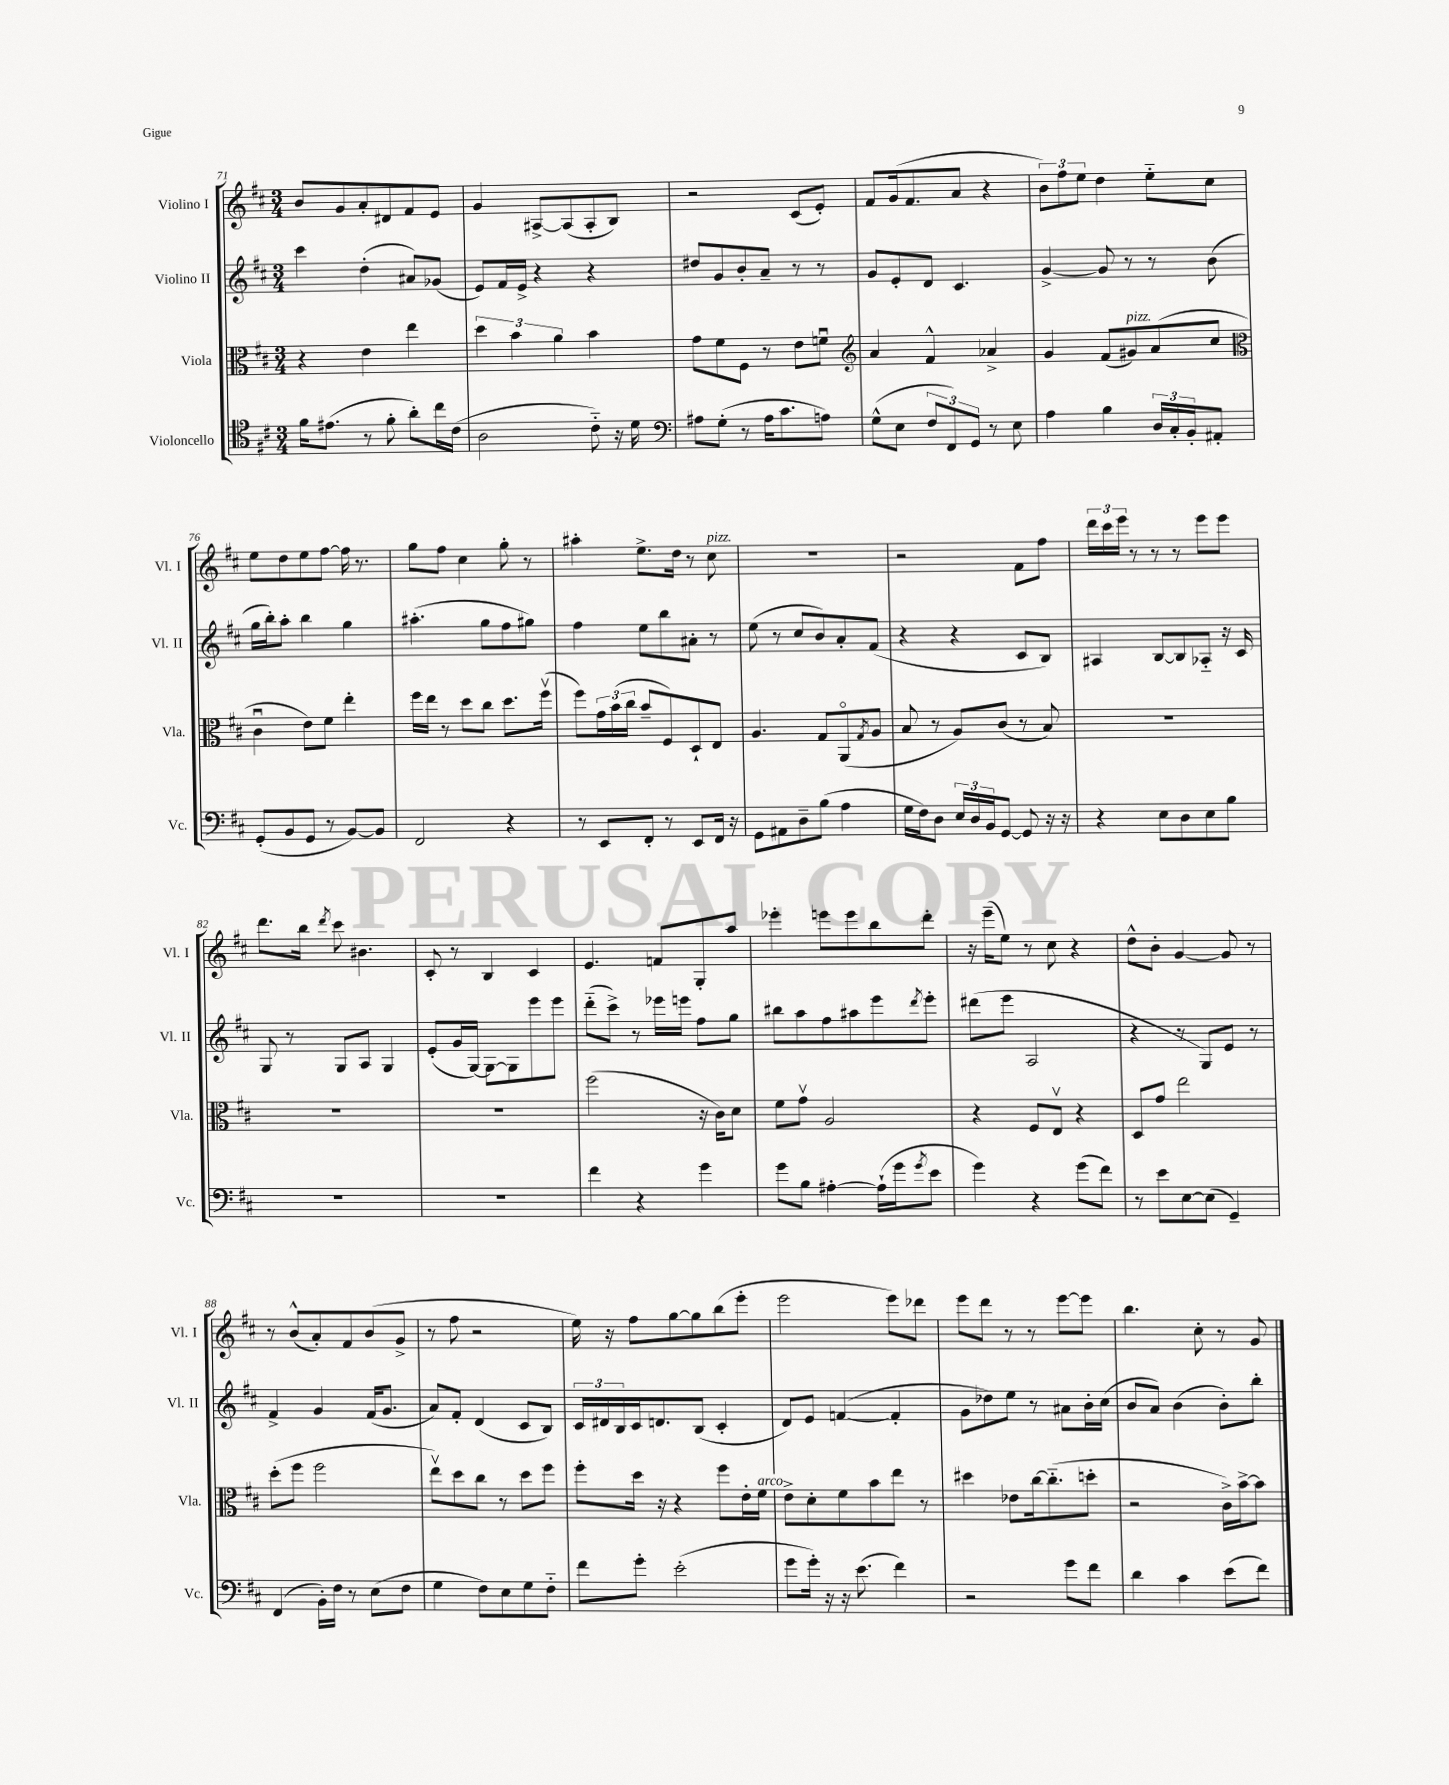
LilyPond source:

<<
\new StaffGroup <<
\new Staff = "s0" \with { instrumentName = "Violino I" shortInstrumentName = "Vl. I" } {
    \clef treble \key d \major \numericTimeSignature \time 3/4
    b'8 g'8 a'8-. dis'8 fis'8 e'8 |
    g'4 ais8~-> ais8( ais8-. b8) |
    r2 cis'8( e'8-.) |
    fis'8 g'16( fis'8. a'8 r4 |
    \tuplet 3/2 { b'8) fis''8 e''8 } d''4 e''8-_ cis''8 |
    e''8 d''8 e''8 fis''8~ fis''16 r8. |
    g''8 fis''8 cis''4 g''8-. r8 |
    ais''4-. e''8.-> d''16 r8 cis''8^\markup { \italic "pizz." } |
    R2. |
    r2 fis'8 fis''8 |
    \tuplet 3/2 { d'''16 cis'''16 e'''16 } r8 r8 r8 e'''8 e'''8 |
    d'''8. b''16 \acciaccatura { d'''8 } cis'''8 bis'4. |
    cis'8-. r8 b4 cis'4 |
    e'4. f'8 g8-. a''8 |
    ees'''4-. e'''8 e'''8 b''8 d'''8-. |
    r16 e'''16--( e''8) r8 cis''8 r4 |
    d''8-^ b'8-. g'4~ g'8 r8 |
    r8 b'8-^( a'8-.) fis'8 b'8( g'8-> |
    r8 fis''8 r2 |
    e''16) r16 fis''8 g''8~ g''8 b''8( e'''8-. |
    e'''2 e'''8) des'''8 |
    e'''8 d'''8 r8 r8 e'''8~ e'''8 |
    b''4. cis''8-. r8 g'8 \bar "|." |
}
\new Staff = "s1" \with { instrumentName = "Violino II" shortInstrumentName = "Vl. II" } {
    \clef treble \key d \major \numericTimeSignature \time 3/4
    cis'''4 d''4-.( ais'8) ges'8( |
    e'8) fis'16 e'16-> r4 r4 |
    dis''8 g'8 b'8-. a'8-- r8 r8 |
    g'8 e'8-. d'8 cis'4. |
    g'4~-> g'8 r8 r8 b'8( |
    g''16 b''16-.) a''8-. b''4 g''4 |
    ais''4.-.( g''8 fis''8 gis''8) |
    fis''4 e''8 b''8 ais'8-. r8 |
    e''8( r8 cis''8 b'8) a'8-. fis'8( |
    r4 r4 cis'8 b8) |
    ais4 b8~ b8 aes8-_ r16 cis'16 |
    g8 r8 g8 a8 g4 |
    e'8-.( g'16 g16~) g8~ g8 e'''8 e'''8 |
    d'''8-_( cis'''8->) r8 ees'''16 e'''16 fis''8 g''8 |
    bis''8 a''8 fis''8 ais''8 e'''8 \acciaccatura { d'''8 } e'''8-. |
    dis'''8( e'''8 a2 |
    r4 r8 g8) e'8 r8 |
    fis'4-> g'4 fis'16( g'8. |
    a'8) fis'8-. d'4( cis'8 b8) |
    \tuplet 3/2 { cis'16 dis'16 b16 } cis'16 d'8. b8( cis'4-. |
    d'8) e'8 f'4~( f'4-. |
    g'8 des''8) e''8 r8 ais'8 b'16-. cis''16( |
    b'8 a'8) b'4( b'8-.) b''8-. \bar "|." |
}
\new Staff = "s2" \with { instrumentName = "Viola" shortInstrumentName = "Vla." } {
    \clef alto \key d \major \numericTimeSignature \time 3/4
    r4 e'4 e''4 |
    \tuplet 3/2 { d''4 b'4 a'4 } b'4 |
    g'8 fis'8 fis8 r8 e'8 f'8\downbow |
    \clef treble a'4 fis'4-^ aes'4-> |
    g'4 fis'8( gis'8^\markup { \italic "pizz." }) a'8( cis''8 |
    \clef alto cis'4\downbow e'8) fis'8 e''4-. |
    fis''16 e''16 r8 d''8 cis''8 d''8. fis''16\upbow( |
    fis''8) \tuplet 3/2 { g'16 b'16( cis''16 } b'8-- fis8) d8-! e8 |
    a4. g8 a,8\flageolet( \acciaccatura { g8 } a8 |
    b8 r8 a8) cis'8( r8 b8) |
    R2. |
    R2. |
    R2. |
    fis''2( r16 cis'16) d'8 |
    fis'8 g'8\upbow a2 |
    r4 fis8 e8\upbow r4 |
    d8 g'8 e''2 |
    d''8-.( fis''8 fis''2 |
    e''8\upbow) d''8 cis''8 r8 d''8 fis''8 |
    fis''8-. d''16 r16 r4 fis''8 e'16-. fis'16^\markup { \italic "arco" } |
    e'8-> d'8-. fis'8 b'8 e''8 r8 |
    dis''4 ees'8 cis''16~ cis''8.-_( d''8-. |
    r2 cis'16->) b'16~-> b'8 \bar "|." |
}
\new Staff = "s3" \with { instrumentName = "Violoncello" shortInstrumentName = "Vc." } {
    \clef tenor \key d \major \numericTimeSignature \time 3/4
    fis'16 eis'8.( r8 fis'8-. a'8-.) cis''16 cis'16( |
    a2 cis'8-_) r16 d'16 |
    \clef bass ais8 g8-.( r8 ais16 cis'8. a8) |
    g8-^( e8 \tuplet 3/2 { fis8 fis,8) g,8 } r8 e8 |
    a4 b4 \tuplet 3/2 { d16 cis16-. b,16-. } ais,8-. |
    g,8-.( b,8 g,8 r8 b,8~) b,8 |
    fis,2 r4 |
    r8 e,8 fis,8-. r8 e,8 fis,16 r16 |
    g,8 ais,8 d8-- b8( a4 |
    g16 fis16) d8 \tuplet 3/2 { e16 d16 b,16 } g,8~ g,8 r16 r16 |
    r4 e8 d8 e8 b8 |
    R2. |
    R2. |
    fis'4 r4 g'4 |
    g'8 b8 ais4~-. ais16-!( g'16 \acciaccatura { g'8 } e'8 |
    g'4) r4 g'8( fis'8) |
    r8 e'8 e8~ e8( g,4--) |
    fis,4( b,16-.) fis16 r8 e8( fis8 |
    g4 fis8) e8 g8 fis8-_ |
    fis'8 g'8-. e'2-.( |
    g'8 g'16-.) r16 r16 e'8.( fis'4) |
    r2 g'8 fis'8 |
    d'4 cis'4 e'8( fis'8) \bar "|." |
}
>>
>>
\layout { \context { \Score currentBarNumber = #71 } }
